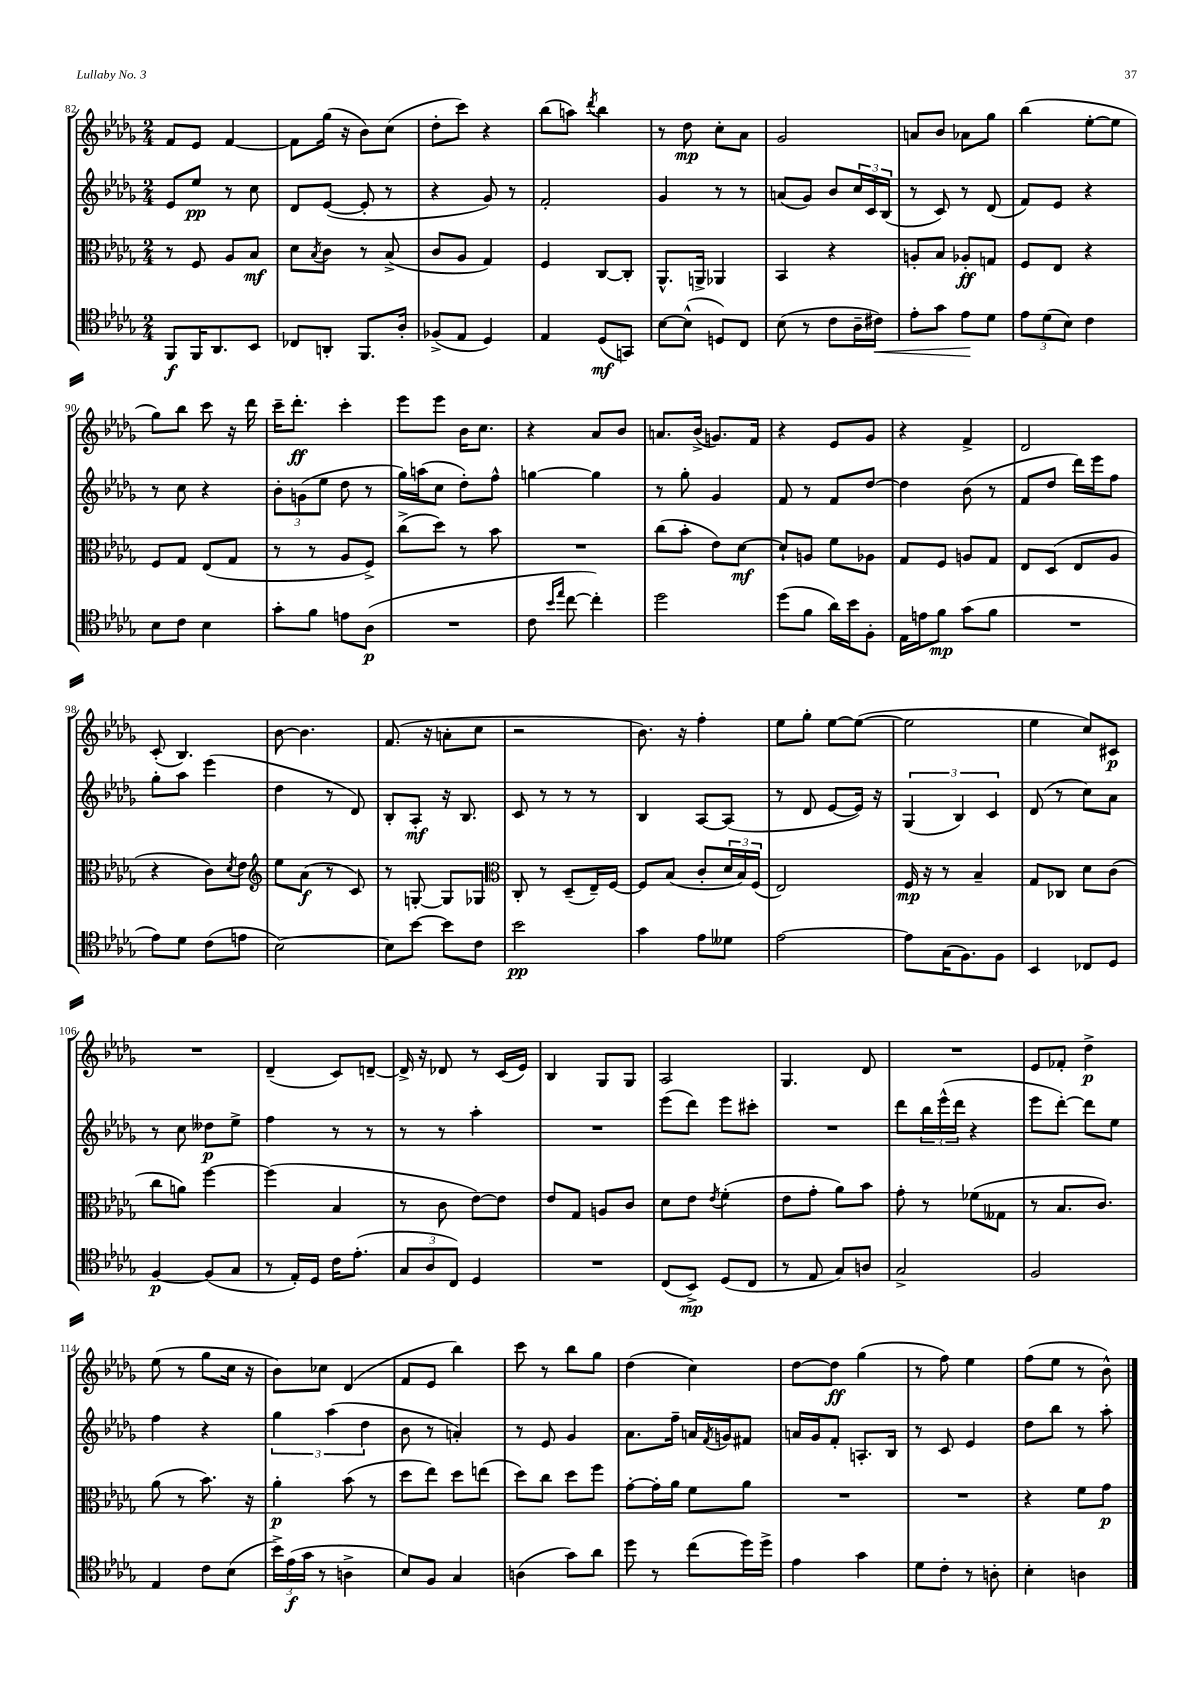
<<
\new StaffGroup <<
\new Staff = "s0" {
    \clef treble \key des \major \numericTimeSignature \time 2/4
    f'8 ees'8 f'4~ |
    f'8 ges''16( r16 bes'8) c''8( |
    des''8-. c'''8) r4 |
    bes''8( a''8) \acciaccatura { des'''8 } bes''4 |
    r8 des''8\mp c''8-. aes'8 |
    ges'2 |
    a'8 bes'8 aes'8 ges''8 |
    bes''4( ees''8~-. ees''8 |
    ges''8) bes''8 c'''8 r16 des'''16 |
    c'''16-- des'''8.-.\ff c'''4-. |
    ees'''8 ees'''8 bes'16 c''8. |
    r4 aes'8 bes'8 |
    a'8. bes'16->( g'8.) f'16 |
    r4 ees'8 ges'8 |
    r4 f'4-> |
    des'2 |
    c'8-.( bes4.) |
    bes'8~ bes'4. |
    f'8.( r16 a'8-. c''8 |
    r2 |
    bes'8.) r16 f''4-. |
    ees''8 ges''8-. ees''8~ ees''8~( |
    ees''2 |
    ees''4 c''8) cis'8\p |
    R2 |
    des'4--( c'8) d'8~-- |
    d'16-> r16 des'8 r8 c'16( ees'16) |
    bes4 ges8 ges8 |
    aes2 |
    ges4. des'8 |
    R2 |
    ees'8 fes'8-. des''4->\p |
    ees''8( r8 ges''8 c''16 r16 |
    bes'8) ces''8 des'4( |
    f'8 ees'8 bes''4) |
    c'''8 r8 bes''8 ges''8 |
    des''4( c''4) |
    des''8~ des''8\ff ges''4( |
    r8 f''8) ees''4 |
    f''8( ees''8 r8 bes'8-^) \bar "|." |
}
\new Staff = "s1" {
    \clef treble \key des \major \numericTimeSignature \time 2/4
    ees'8 ees''8\pp r8 c''8 |
    des'8 ees'8~( ees'8-. r8 |
    r4 ges'8) r8 |
    f'2-. |
    ges'4 r8 r8 |
    a'8( ges'8) bes'8 \tuplet 3/2 { c''16 c'16 bes16( } |
    r8 c'8) r8 des'8( |
    f'8) ees'8 r4 |
    r8 c''8 r4 |
    \tuplet 3/2 { bes'8-. g'8( ees''8 } des''8 r8 |
    ges''16) a''16( c''8 des''8-.) f''8-^ |
    g''4~ g''4 |
    r8 ges''8-. ges'4 |
    f'8 r8 f'8 des''8~ |
    des''4 bes'8( r8 |
    f'8 des''8 des'''16) ees'''16 f''8 |
    ges''8-. aes''8 ees'''4( |
    des''4 r8 des'8) |
    bes8-. aes8-.\mf r16 bes8. |
    c'8 r8 r8 r8 |
    bes4 aes8~ aes8( |
    r8 des'8 ees'8~ ees'16) r16 |
    \tuplet 3/2 { ges4( bes4) c'4 } |
    des'8( r8 c''8) aes'8 |
    r8 c''8 deses''8\p ees''8-> |
    f''4 r8 r8 |
    r8 r8 aes''4-. |
    R2 |
    ees'''8( des'''8) ees'''8 cis'''8-. |
    R2 |
    des'''8 \tuplet 3/2 { bes''16 ees'''16-^( des'''16 } r4 |
    ees'''8 des'''8~-.) des'''8 ees''8 |
    f''4 r4 |
    \tuplet 3/2 { ges''4 aes''4( des''4 } |
    bes'8 r8 a'4-.) |
    r8 ees'8 ges'4 |
    aes'8. f''16-- a'16 \acciaccatura { f'8 } g'16 fis'8 |
    a'16 ges'16 f'8-. a8.-. bes16 |
    r8 c'8 ees'4 |
    des''8 bes''8 r8 aes''8-. \bar "|." |
}
\new Staff = "s2" {
    \clef alto \key des \major \numericTimeSignature \time 2/4
    r8 f8 aes8 bes8\mf |
    des'8 \acciaccatura { bes8 } c'8 r8 bes8->( |
    c'8 aes8 ges4) |
    f4 c8~ c8-. |
    aes,8.-^ a,16-> aes,4 |
    bes,4 r4 |
    a8-. bes8 aes8-.\ff g8 |
    f8 ees8 r4 |
    f8 ges8 ees8( ges8 |
    r8 r8 aes8 f8->) |
    c''8->( des''8) r8 bes'8 |
    R2 |
    c''8( bes'8-. ees'8) des'8~\mf |
    des'8-! a8 f'8 aes8 |
    ges8 f8 a8 ges8 |
    ees8 des8( ees8 aes8 |
    r4 c'8) \acciaccatura { des'8 } ees'8 |
    \clef treble ees''8 aes'8\f( r8 c'8) |
    r8 g8~-. g8 ges8 |
    \clef alto c8-. r8 des8--( ees16--) f16~ |
    f8 bes8( c'8-. \tuplet 3/2 { des'16 bes16) f16( } |
    ees2) |
    f16\mp r16 r8 bes4-- |
    ges8 ces8 des'8 c'8( |
    c''8 a'8) f''4~ |
    f''4( bes4 |
    r8 c'8 ees'8~) ees'8 |
    ees'8 ges8 a8 c'8 |
    des'8 ees'8 \acciaccatura { ees'8 } f'4-.( |
    ees'8 ges'8-. aes'8) bes'8 |
    ges'8-. r8 fes'8( geses8 |
    r8 bes8. c'8.) |
    aes'8( r8 bes'8.) r16 |
    aes'4-.\p bes'8( r8 |
    des''8 ees''8) des''8 e''8( |
    des''8) c''8 des''8 f''8 |
    ges'8~-. ges'16-. aes'16 f'8 aes'8 |
    R2 |
    R2 |
    r4 f'8 ges'8\p \bar "|." |
}
\new Staff = "s3" {
    \clef tenor \key des \major \numericTimeSignature \time 2/4
    f,8\f f,16 aes,8. bes,8 |
    ces8 a,8-. f,8. aes16-. |
    fes8->( ees8 des4) |
    ees4 des8\mf( g,8) |
    bes8~ bes8-^( d8) c8 |
    bes8( r8 c'8 aes16-- cis'16\<) |
    ees'8-. ges'8 ees'8\! des'8 |
    \tuplet 3/2 { ees'8 des'8( bes8) } c'4 |
    bes8 c'8 bes4 |
    ges'8-. f'8 e'8 aes8\p( |
    R2 |
    c'8 \grace { bes'16 ees''16 } c''8~ c''4-.) |
    des''2 |
    des''8( f'8 aes'16) bes'16 f8-. |
    ees16 e'16 f'8\mp ges'8( f'8 |
    R2 |
    ees'8) des'8 c'8( e'8 |
    bes2~) |
    bes8 bes'8~ bes'8 c'8 |
    bes'2\pp |
    ges'4 ees'8 deses'8 |
    ees'2~ |
    ees'8 ges16( f8.) f8 |
    bes,4 ces8 des8 |
    f4~\p f8( ges8 |
    r8 ees16-.) des16 c'16 ees'8.-.( |
    \tuplet 3/2 { ges8 aes8 c8) } des4 |
    R2 |
    c8( bes,8->\mp) des8( c8 |
    r8 ees8 ges8) a8 |
    ges2-> |
    f2 |
    ees4 c'8 bes8( |
    \tuplet 3/2 { bes'16->) ees'16\f( ges'16 } r8 a4-> |
    bes8) f8 ges4 |
    a4( ges'8) aes'8 |
    des''8 r8 c''8( des''16) des''16-> |
    ees'4 ges'4 |
    des'8 c'8-. r8 a8-. |
    bes4-. a4 \bar "|." |
}
>>
>>
\layout { \context { \Score currentBarNumber = #82 } }
